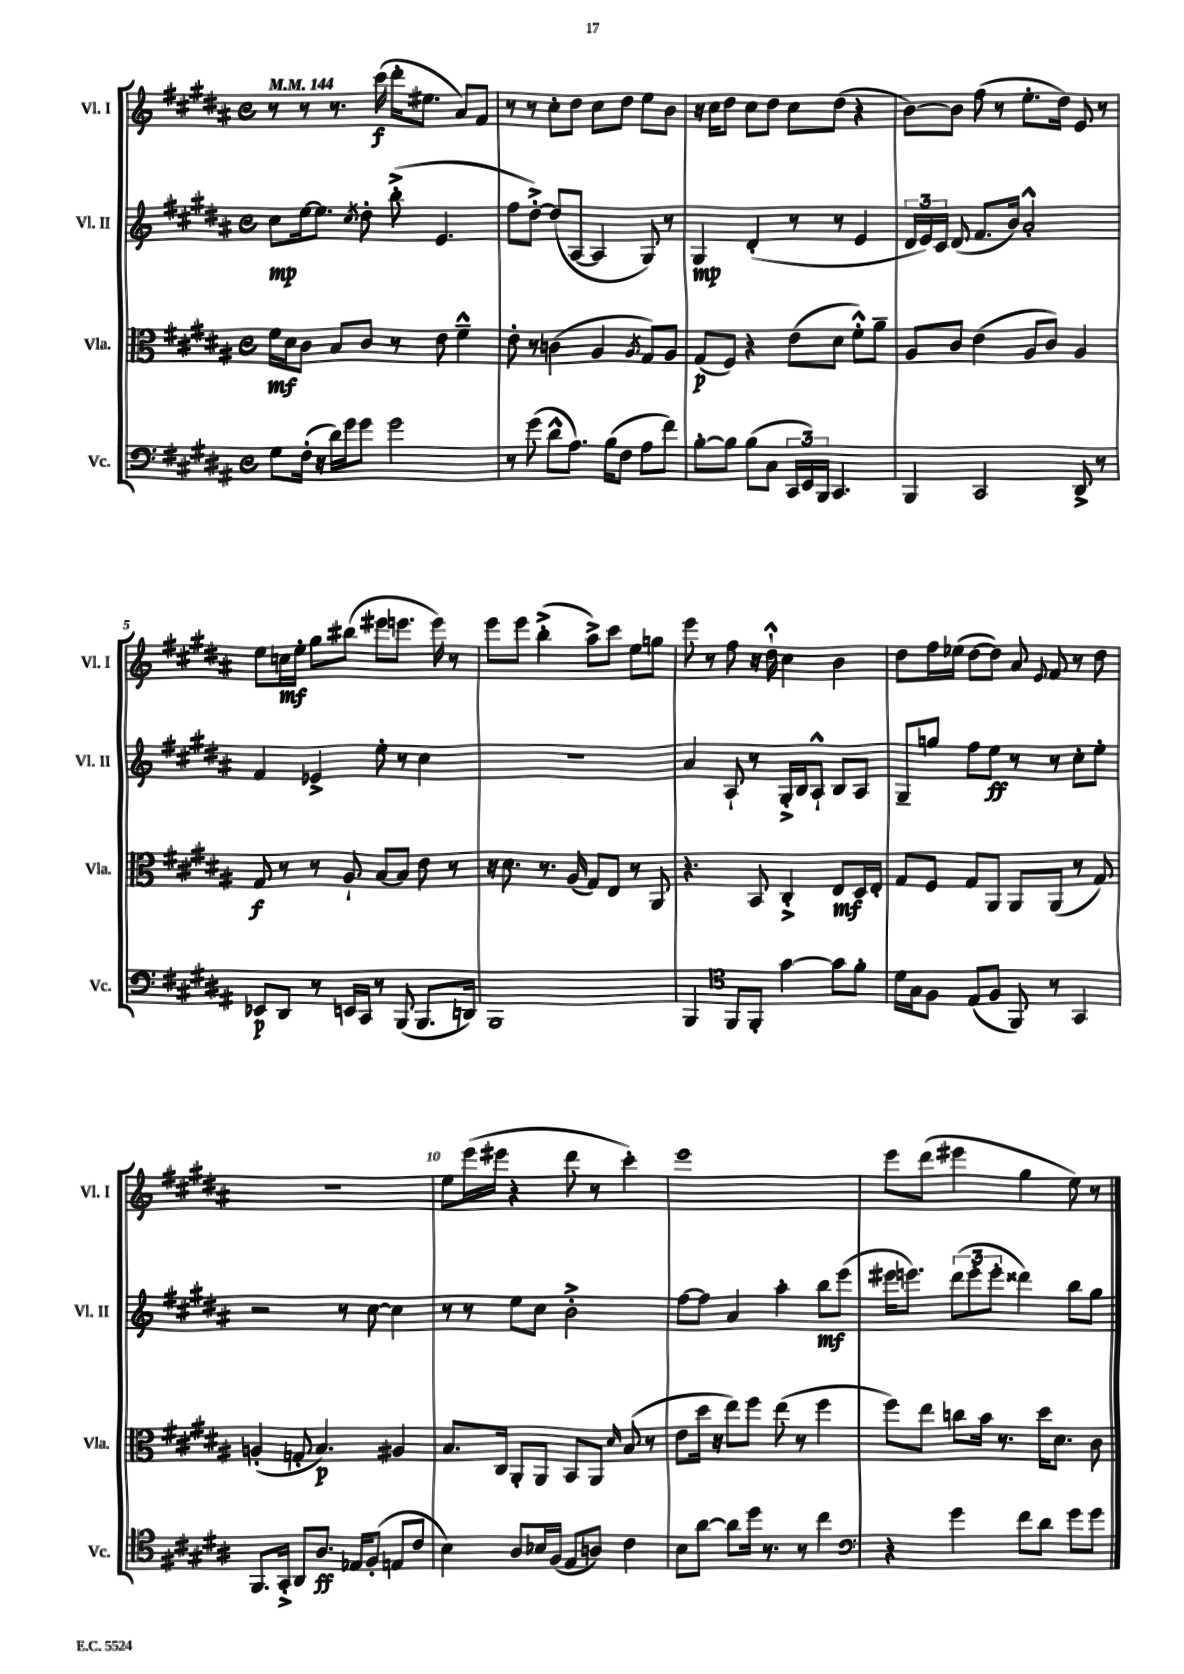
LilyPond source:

<<
\new StaffGroup <<
\new Staff = "s0" \with { instrumentName = "Vl. I" shortInstrumentName = "Vl. I" } {
    \clef treble \key b \major \defaultTimeSignature \time 4/4 \tempo 4 = 144
    \autoBeamOff r8 r8 r8. cis'''16\f( dis'''16[-. eis''8.] ais'8[) fis'8] |
    r8 r8 cis''8[-. dis''8] cis''8[ dis''8] e''8[ b'8] |
    r16 cis''16[ dis''8] cis''8[ dis''8] cis''8[ dis''8]( r4 |
    b'8[~) b'8] fis''8( r8 e''8.[-. dis''16]) e'8 r8 |
    e''8[ c''16\mf e''16]-. gis''8[ bis''8]( eis'''8[ e'''8.] e'''16) r8 |
    e'''8[ e'''8] b''4-.->( ais''8[->) cis'''8] e''8[ g''8] |
    e'''8 r8 fis''8 r16 dis''16-!-^ cis''4 b'4 |
    dis''8[ fis''16 ees''16]( dis''8[~ dis''8]) ais'8 \appoggiatura { e'8 } fis'8 r8 dis''8 |
    R1 |
    e''8[ e'''16( eis'''16] r4 dis'''8 r8 cis'''4-.) |
    e'''1 |
    e'''8[ dis'''8]( eis'''4 gis''4 e''8) r8 \bar "|." |
}
\new Staff = "s1" \with { instrumentName = "Vl. II" shortInstrumentName = "Vl. II" } {
    \clef treble \key b \major \defaultTimeSignature \time 4/4
    \autoBeamOff cis''8[\mp e''16~ e''8.] \acciaccatura { cis''8 } dis''8-. b''8-.->( e'4. |
    fis''8[ dis''8]~-.->) dis''8[( ais8]~ ais4 gis8) r8 |
    gis4\mp dis'4-.( r8 r8 e'4 |
    \tuplet 3/2 { dis'16[ e'16) cis'16] } dis'8( fis'8.[ b'16]) ais'2-.-^ |
    fis'4 ees'4-> e''8-. r8 cis''4 |
    R1 |
    ais'4 ais8-! r8 gis16[-.-> b16 ais8]-!-^ b8[ ais8] |
    gis8[-- g''8] fis''8[ e''8]\ff r8 r8 cis''8[-. e''8]-. |
    r2 r8 cis''8~ cis''4 |
    r8 r8 e''8[ cis''8] b'2-.-> |
    fis''8[~ fis''8] ais'4 ais''4-. b''8[\mf e'''8]( |
    eis'''16[ e'''8.]) \tuplet 3/2 { dis'''8[( e'''8-. e'''8]-. } disis'''4) b''8[ gis''8] \bar "|." |
}
\new Staff = "s2" \with { instrumentName = "Vla." shortInstrumentName = "Vla." } {
    \clef alto \key b \major \defaultTimeSignature \time 4/4
    \autoBeamOff fis'16[\mf dis'16 cis'8] b8[ cis'8] r8 e'8 fis'4---^ |
    e'8-. r8 c'4( ais4 \acciaccatura { ais8 } gis8[) ais8] |
    gis8[\p( fis8]) r4 e'8[( dis'8] fis'8[-.-^) ais'8]-- |
    ais8[ cis'8] e'4( ais8[ cis'8]) ais4 |
    gis8\f r8 r8 ais8-! b8[~ b8] e'8 r8 |
    r16 dis'8. r8. ais16( gis8[) e8] r8 ais,8 |
    r4. b,8 cis4-.-> e8[\mf dis16 e16]-. |
    gis8[ fis8] gis8[ ais,8] ais,8[ ais,8]( r8 gis8) |
    a4-.( g8-. b4.\p) ais4 |
    b8.[ cis16] ais,8[-. ais,8] b,8[ ais,8] \grace { dis'16 } b8( r8 |
    e'8[ dis''16] r16 e''8[) fis''8] e''8( r8 fis''4 |
    fis''8[) e''8] c''8[ b'16] r8. dis''16[ dis'8.] cis'8 \bar "|." |
}
\new Staff = "s3" \with { instrumentName = "Vc." shortInstrumentName = "Vc." } {
    \clef bass \key b \major \defaultTimeSignature \time 4/4
    \autoBeamOff gis8[ fis16]-.( r16 dis'16[) gis'16 gis'8] gis'2 |
    r8 gis'8( dis'8[-^ ais8.]) b16[( fis8] ais8[ fis'8]) |
    b8[~-. b8] b8[( cis8] \tuplet 3/2 { cis,16[ e,16) b,,16] } cis,4. |
    b,,4 cis,2 dis,8-> r8 |
    ees,8[\p dis,8] r8 e,16[ cis,16] r8 b,,8( b,,8.[ d,16]) |
    b,,1 |
    b,,4 \clef tenor fis,8[ fis,8]-. gis'4~ gis'8[ fis'8]-. |
    dis'16[ gis16 fis8] e8[( fis8] fis,8) r8 gis,4 |
    fis,8.[ gis,16]-.-> ais,8[ ais8.]\ff ees16[ fis8]-.( e8[ cis'8] |
    b4) ais8[ bes16 fis16]( e8[ a8]) cis'4 |
    b8[ ais'8]~ ais'8[ dis''16] r8. r8 cis''4 |
    \clef bass r4 gis'4 fis'8[ dis'8] gis'8[ gis'8] \bar "|." |
}
>>
>>
\layout { \context { \Score \override BarNumber.break-visibility = ##(#f #t #t) barNumberVisibility = #(every-nth-bar-number-visible 5) } }
